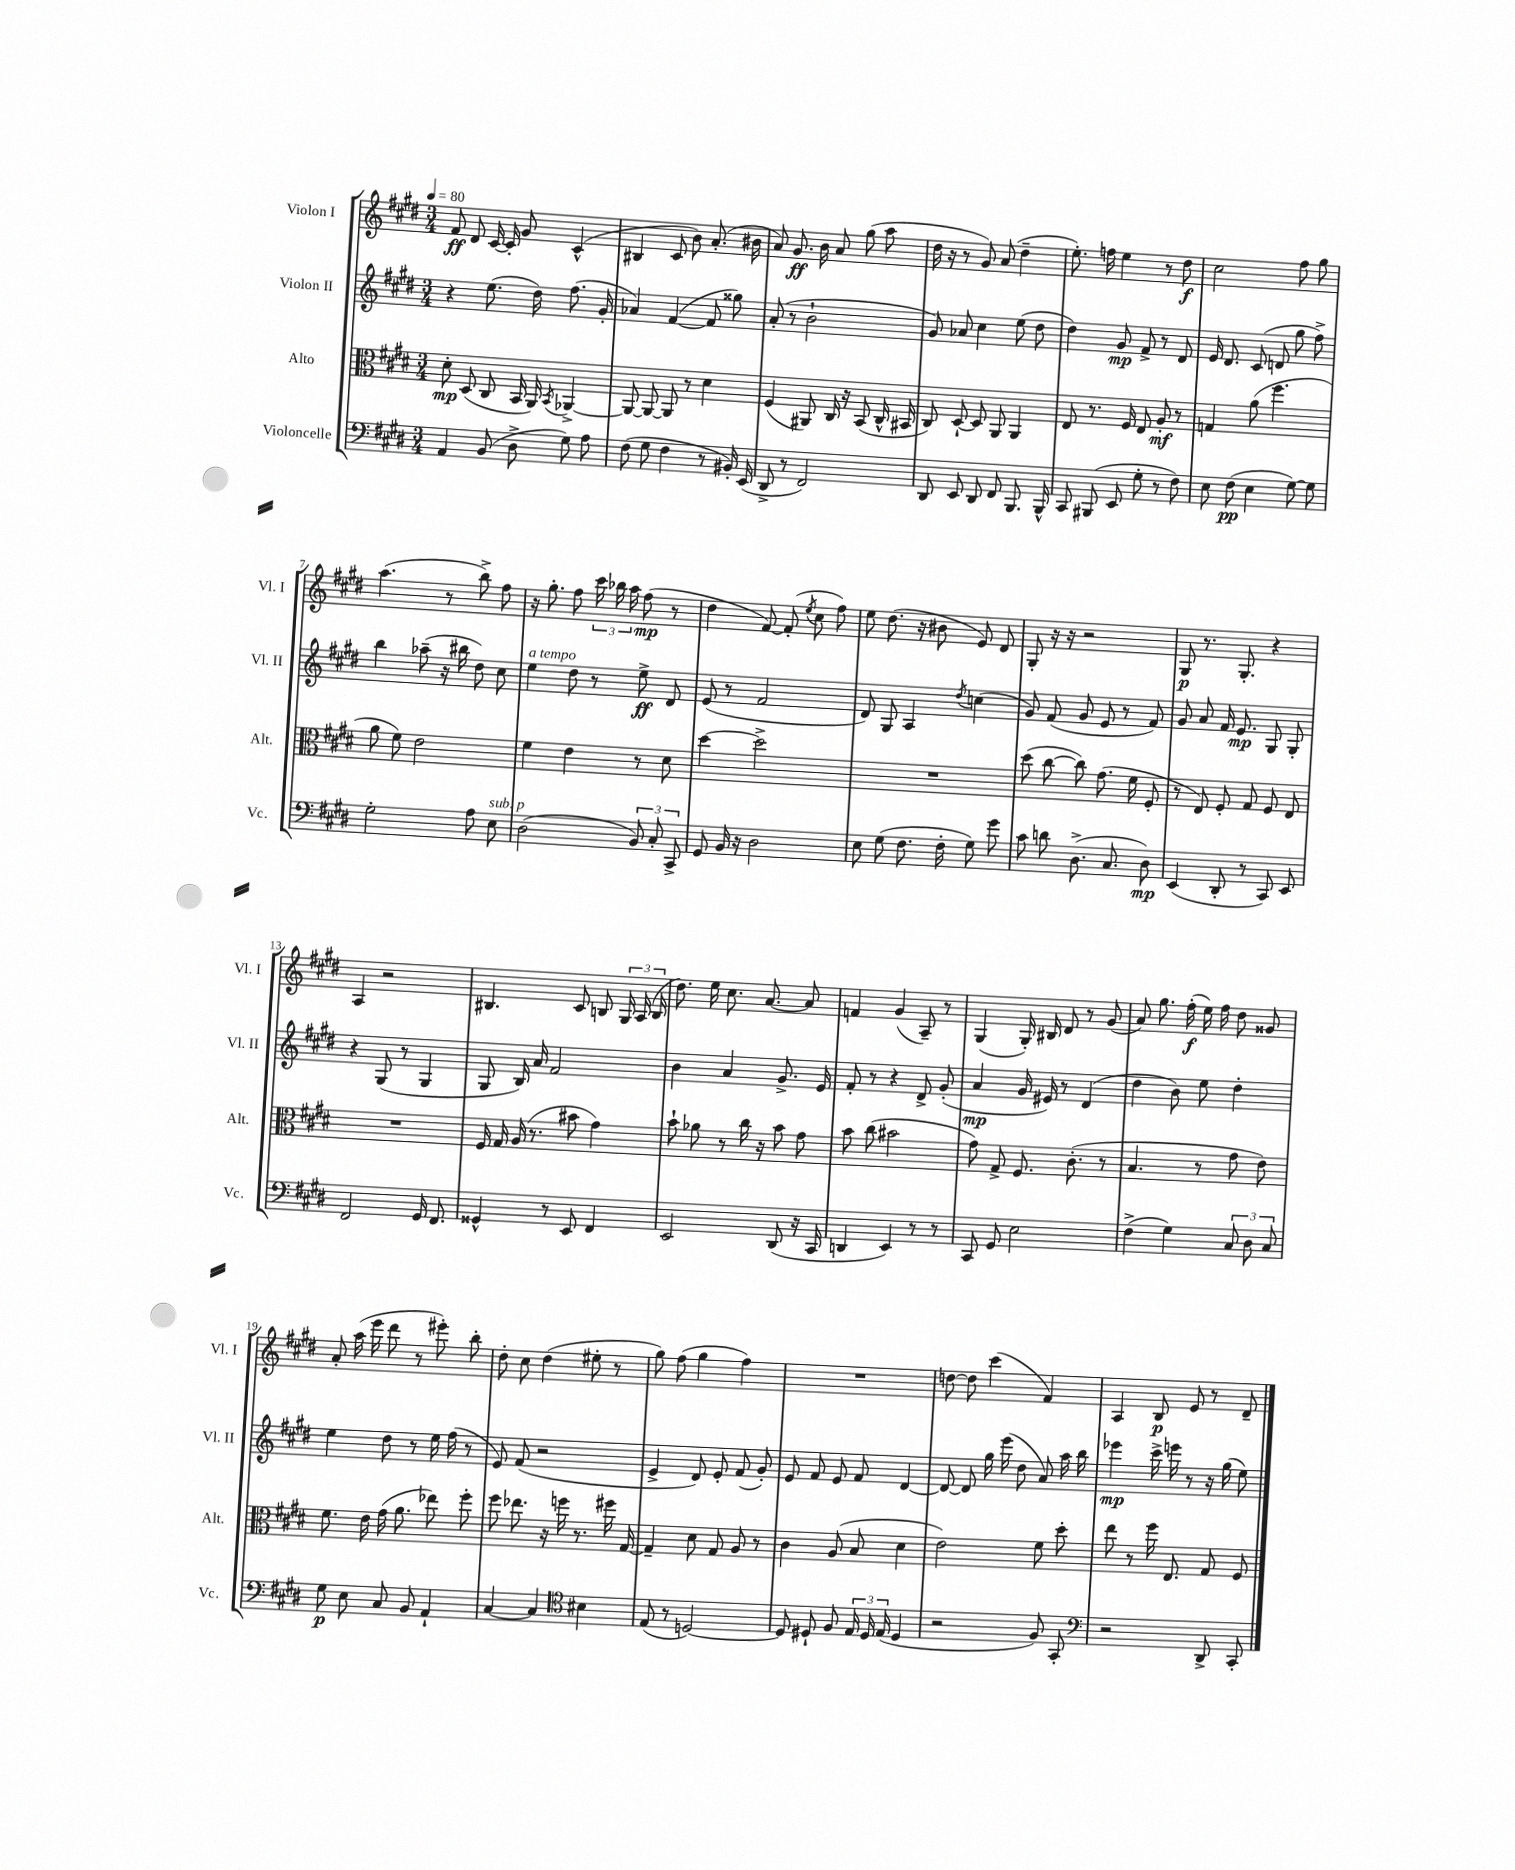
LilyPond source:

<<
\new StaffGroup <<
\new Staff = "s0" \with { instrumentName = "Violon I" shortInstrumentName = "Vl. I" } {
    \clef treble \key e \major \numericTimeSignature \time 3/4 \tempo 4 = 80
    \autoBeamOff fis'8\ff dis'8 cis'16~ cis'16-. gis'8 cis'4-^( |
    bis4 cis'8 b'8) a'8.-.( bis'16 |
    a'8) gis'8.\ff b'16 a'8 gis''8( a''8 |
    dis''16 r16 r8 gis'8) a'8( dis''4-- |
    e''8.-.) f''16 e''4 r8 dis''8\f |
    cis''2 fis''8 gis''8 |
    a''4.( r8 b''8->) fis''8 |
    r16 gis''8.-. fis''8 \tuplet 3/2 { cis'''16 bes''16 a''16 } fis''8\mp( r8 |
    dis''4 fis'8~) fis'8-.( \acciaccatura { e''8 } cis''8 fis''8) |
    e''8 dis''8.( r16 bis'8 e'8) dis'8 |
    gis8-. r16 r16 r2 |
    gis8\p r8. gis8.-. r4 |
    a4 r2 |
    bis4. cis'8 b8 \tuplet 3/2 { gis16 a16( b16 } |
    dis''8.) e''16 cis''8. a'8.~ a'8 |
    f'4 gis'4( a8--) r8 |
    gis4( gis16-.) bis16 dis'8 r8 gis'8( |
    a'8) gis''8. fis''16-.\f( e''16) fis''16 dis''8 gisis'8 |
    a'8-. a''16( e'''16 dis'''8 r8 eis'''8-.) b''8-. |
    dis''8-. cis''8 dis''4( eis''8-. r8 |
    gis''8) fis''8( gis''4 fis''4) |
    R2. |
    d''8~ d''8 cis'''4( fis'4) |
    a4 b8\p e'8 r8 dis'8-- \bar "|." |
}
\new Staff = "s1" \with { instrumentName = "Violon II" shortInstrumentName = "Vl. II" } {
    \clef treble \key e \major \numericTimeSignature \time 3/4
    \autoBeamOff r4 e''8.( dis''16) fis''8.( gis'16-. |
    aes'4) fis'4~( fis'8 gisis''8) |
    a'8-.( r8 b'2-! |
    gis'8) aes'8 cis''4 e''8( dis''8 |
    dis''4) gis'8\mp fis'8-> r8 dis'8 |
    e'16 dis'8. cis'8( d'8 gis''8 fis''8->) |
    b''4 aes''8--( r16 bis''16 dis''8) cis''8 |
    e''4^\markup { \italic "a tempo" } dis''8 r8 e''8->\ff dis'8 |
    e'8( r8 fis'2 |
    dis'8) gis8 a4 \acciaccatura { dis''8 } c''4( |
    gis'8) fis'8( gis'8 e'8 r8 fis'8) |
    gis'8 a'8 fis'16 e'8.\mp gis8 gis8-. |
    r4 gis8( r8 gis4 |
    gis8 b16) a'16 fis'2 |
    b'4 a'4 gis'8.-> e'16 |
    fis'8-. r8 r4 dis'8-> gis'8-.( |
    a'4\mp gis'16 eis'16) r8 dis'4( |
    dis''4 b'8) e''8 dis''4-. |
    e''4 dis''8 r8 e''16 fis''16( r8 |
    e'8) fis'8( r2 |
    e'4-> dis'8) e'8-. fis'8( gis'8-.) |
    e'8 fis'8 e'8 fis'8 dis'4~ |
    dis'8~ dis'8 gis''16 e'''16( dis''8 a'8) a''16 b''16 |
    ees'''4\mp cis'''16-> e'''16 r8 r16 gis''16( e''8) \bar "|." |
}
\new Staff = "s2" \with { instrumentName = "Alto" shortInstrumentName = "Alt." } {
    \clef alto \key e \major \numericTimeSignature \time 3/4
    \autoBeamOff dis'8-.\mp dis8( cis8 b,16 a,16) \acciaccatura { b,8 } aes,4~-> |
    aes,8~ aes,8~ aes,8 r8 dis'4 |
    fis4( ais,8) cis16 r16 b,8( cis16-^ bis,16 |
    cis8) dis8~-! dis8 a,8 a,4 |
    e8 r8. fis16 e8 a8-.\mf r8 |
    g4 a'8( fis''4. |
    a'8 fis'8) e'2 |
    fis'4 e'4 r8 dis'8 |
    dis''4~ dis''2-> |
    R2. |
    dis''8( cis''8~ cis''8) gis'8.( fis'16 fis8-. |
    r8 e8) fis8-. gis8 fis8 e8 |
    R2. |
    fis16 gis16 a16( r8. bis'8 gis'4) |
    b'8-! aes'8 r8 cis''16 r16 b'8 gis'8 |
    b'8 cis''8( bis'2 |
    gis'8) gis8-> fis8. cis'8.-.( r8 |
    b4. r8 gis'8 e'8) |
    fis'8. e'16 gis'16( a'8. ees''8) fis''8-. |
    fis''8 ees''8. r16 f''16 r8. fis''16 gis16~ |
    gis4-- dis'8 gis8 a8 r8 |
    cis'4 a8( b8 dis'4 |
    e'2) fis'8 dis''8-. |
    e''8 r8 fis''16 e8. gis8 fis8 \bar "|." |
}
\new Staff = "s3" \with { instrumentName = "Violoncelle" shortInstrumentName = "Vc." } {
    \clef bass \key e \major \numericTimeSignature \time 3/4
    \autoBeamOff a,4 b,8( dis8-> gis8) a8 |
    fis8( gis8 fis4 r8 bis,16-.) e,16( |
    dis,8-> r8 fis,2) |
    dis,8 e,8 dis,8 fis,8 b,,8. b,,16-^ |
    cis,8 bis,,8( e,8 gis8-. r8 fis8) |
    e8 fis8\pp( e4 gis8~) gis8 |
    gis2-. a8 e8^\markup { \italic "sub. p" } |
    dis2( \tuplet 3/2 { b,8) cis8-. cis,8-> } |
    gis,8 b,16 r16 dis2 |
    e8 gis8( fis8. fis16-. gis8) gis'8 |
    cis'8 d'8 dis8.->( cis8. dis8\mp) |
    e,4( dis,8-. r8 cis,8) e,8 |
    fis,2 gis,16 fis,8. |
    gisis,4-^ r8 e,8 fis,4 |
    e,2 dis,8( r16 cis,16 |
    d,4 e,4) r8 r8 |
    cis,8 gis,8 e2 |
    fis4->( gis4) \tuplet 3/2 { cis8 dis8 cis8 } |
    gis8\p e8 cis8 b,8 a,4-! |
    cis4~ cis4 \clef tenor bis4 |
    e8( r8 d2~) |
    d8 dis8-! fis8 \tuplet 3/2 { e16 dis16 e16( } dis4 |
    r2 fis8) gis,8-. |
    \clef bass r2 dis,8-> cis,8-. \bar "|." |
}
>>
>>
